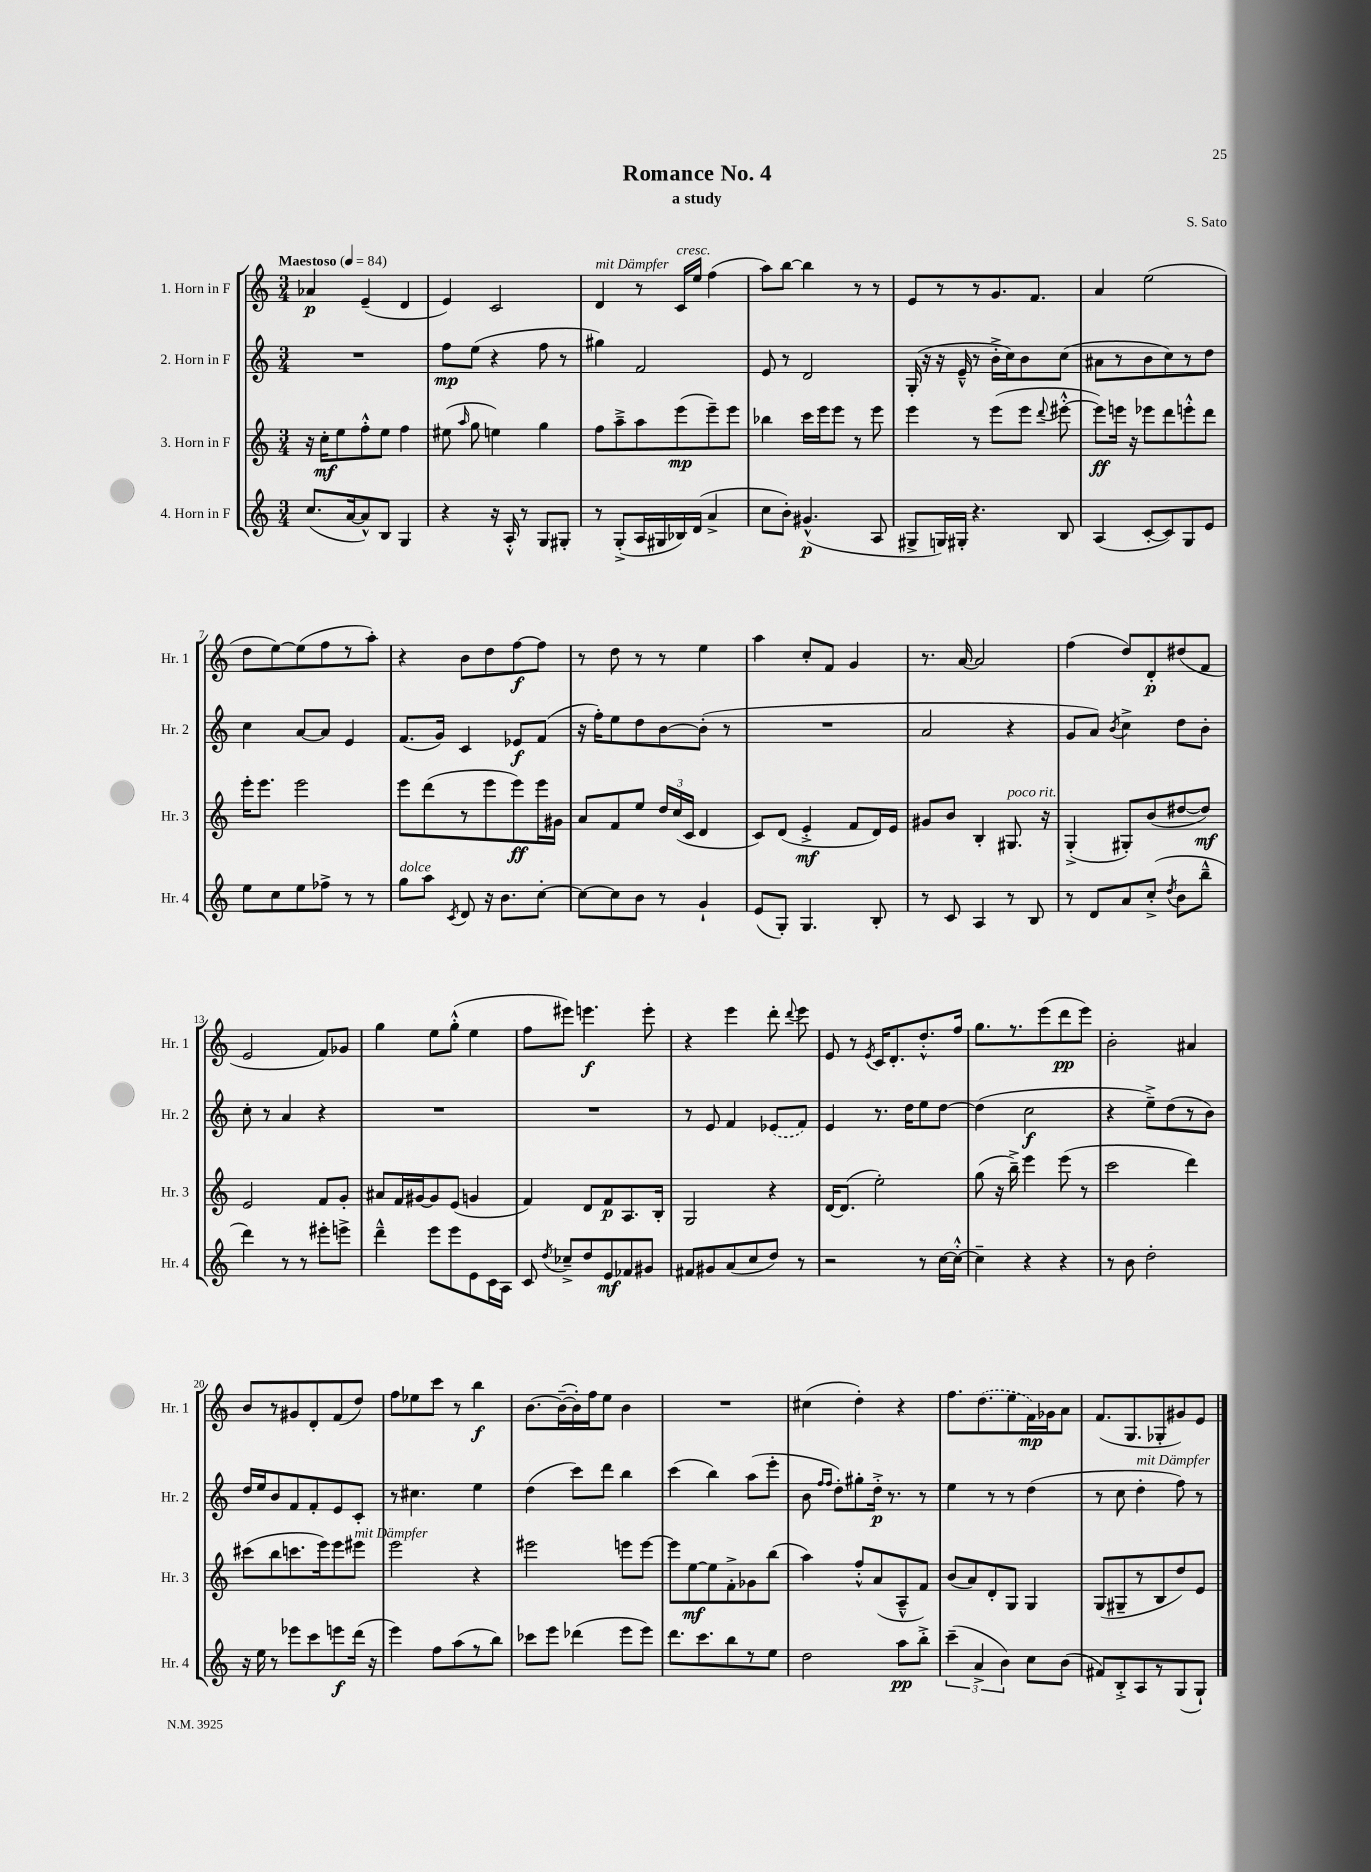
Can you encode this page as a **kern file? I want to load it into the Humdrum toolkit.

**kern	**kern	**kern	**kern
*staff4	*staff3	*staff2	*staff1
*clefG2	*clefG2	*clefG2	*clefG2
*k[]	*k[]	*k[]	*k[]
*M3/4	*M3/4	*M3/4	*M3/4
*MM84	*MM84	*MM84	*MM84
(8.cc	16r	2.r	4a-
.	16cc'	.	.
.	8ee	.	.
[16a	.	.	.
8a^^])	8ff'^^	.	(4e~
8B	8ee	.	.
4G	4ff	.	4d
=	=	=	=
4r	(8ee#	8ff	4e)
.	16qqaa	.	.
.	8gg	(8ee	.
16r	4ee)	4r	2c
16A'^^	.	.	.
8r	.	.	.
8G	4gg	8ff	.
8G#'	.	8r	.
=	=	=	=
8r	8ff	4gg#)	4d
(8G'^	8aa~^	.	.
16A	8aa	2f	8r
16G#	.	.	.
16B-)	(8eee	.	16c
(16d	.	.	16ee
4a^	8eee~)	.	(4ff
.	8eee	.	.
=	=	=	=
8cc	4bb-	8e	8aa)
8b')	.	8r	[8bb
(4.g#^^	16ccc	2d	4bb]
.	16eee	.	.
.	8eee	.	.
.	8r	.	8r
8A	8eee	.	8r
=	=	=	=
8G#^	4eee	(16G'	8e
.	.	16r	.
16G)	.	16r	8r
16G#'	.	16e~^^	.
4.r	8r	8r	8r
.	(8eee	16b'^	8.g
.	.	16cc)	.
.	8eee	8b	.
.	.	.	8.f
.	8qqddd	.	.
8B	[8eee#'^^	(8cc	.
=	=	=	=
(4A	8eee#])	8a#	4a
.	16eee	8r	.
.	16r	.	.
[8c'	8eee-	8b	(2ee
8c])	8ddd	8cc)	.
8G	8eee'^^	8r	.
8e	8ddd	8dd	.
=	=	=	=
8ee	16eee'	4cc	8dd
.	8.eee	.	.
8cc	.	.	[8ee)
8ee	2eee	[8a	(8ee]
8ff-^	.	8a]	8ff
8r	.	4e	8r
8r	.	.	8aa')
=	=	=	=
8gg	8eee	(8.f	4r
8aa	(8ddd	.	.
.	.	16g)	.
8qc	.	.	.
8d	8r	4c	8b
16r	8eee	.	8dd
8.b	.	.	.
.	8eee)	8e-	[8ff
[8cc'	16eee	(8f	8ff]
.	16g#	.	.
=	=	=	=
8cc_	8a	16r	8r
.	.	16ff')	.
8cc]	8f	8ee	8dd
8b	8ee	8dd	8r
8r	24dd	[8b	8r
.	(24cc	.	.
.	24c	.	.
4g`	4d	(8b']	4ee
.	.	8r	.
=	=	=	=
(8e	8c)	2.r	4aa
8G')	(8d	.	.
4.G	4e'^	.	8cc'
.	.	.	8f
.	8f	.	4g
8B'	16d)	.	.
.	16e	.	.
=	=	=	=
8r	8g#	2a	8.r
8c	8b	.	.
.	.	.	[16a
4A	4B'	.	2a]
8r	8.G#	4r	.
8B	.	.	.
.	16r	.	.
=	=	=	=
8r	(4G'^	8g	(4ff
8d	.	8a)	.
.	.	8qb	.
8a	8G#')	4cc^	8dd)
(8cc'^	(8b	.	8d'
8qdd	.	.	.
8b	[8dd#	8dd	(8dd#
8bb~^^	8dd#])	8b'	8f
=	=	=	=
4ddd)	2e	8cc'	2e
.	.	8r	.
8r	.	4a	.
8r	.	.	.
8eee#'	8f	4r	8f)
8eee^	8g'	.	8g-
=	=	=	=
4ddd~^^	8a#	2.r	4gg
.	16f	.	.
.	[16g#	.	.
8eee	8g#]	.	8ee
8eee	(8e	.	(8gg'^^
8e	4g	.	4ee
16c	.	.	.
16A	.	.	.
=	=	=	=
8c	4f)	2.r	8ff
8qdd	.	.	.
8cc-~^	.	.	8eee#)
8dd	8d	.	4.eee
8e	8f	.	.
8f-	8.A	.	.
8g#	.	.	8eee'
.	16B'	.	.
=	=	=	=
8f#	2G	8r	4r
8g#	.	8e	.
(8a	.	4f	4eee
8cc	.	.	.
8dd)	4r	(8e-	8ddd'
.	.	.	8qqddd
8r	.	8f)	8eee
=	=	=	=
2r	[16d	4e	8e
.	(8.d]	.	.
.	.	.	8r
.	.	.	8qe
.	2ee')	8.r	16c
.	.	.	8.d'
.	.	16dd	.
8r	.	8ee	8.dd'^^
[16cc	.	[8dd	.
16cc'^^_	.	.	16ff
=	=	=	=
4cc~]	(8gg	(4dd]	8.gg
.	16r	.	.
.	16bb~^)	.	8.r
4r	4eee	2cc	.
.	.	.	(8eee
4r	(8eee	.	8ddd
.	8r	.	8eee)
=	=	=	=
8r	2ccc	4r	2b'
8b	.	.	.
2dd'	.	8ee~^)	.
.	.	(8dd	.
.	4ddd)	8r	4a#
.	.	8b)	.
=	=	=	=
16r	(8ccc#	16dd	8b
16ee	.	16ee	.
8r	8bb	8b	8r
8eee-	8.ccc	8f	8g#
8ccc	.	8f'	8d'
.	16eee)	.	.
8eee	8eee	8e	(8f
(16ddd	8eee#	8c'	8dd)
16r	.	.	.
=	=	=	=
4eee)	2eee	8r	8ff
.	.	4.cc#	8ee-
8ff	.	.	8ccc
(8aa	.	.	8r
8r	4r	4ee	4bb
8bb)	.	.	.
=	=	=	=
8ccc-	2eee#	(4dd	[8.b
8eee	.	.	.
.	.	.	(16b~_
(4ddd-	.	8ccc)	16b'])
.	.	.	16ff
.	.	8ddd	8ee
8eee	8eee	4bb	4b
8eee)	[8eee	.	.
=	=	=	=
8.ddd	8eee]	(4ccc	2.r
.	[8ee	.	.
8.ccc	.	.	.
.	8ee]	4bb)	.
8bb	8f'^	.	.
8r	8g-	(8aa	.
8ee	(8bb	8eee'	.
=	=	=	=
2dd	4aa)	8b	(4cc#
.	.	16qqff	.
.	.	16qqff	.
.	.	8dd')	.
.	8ff'^^	8gg#'	4dd')
.	(8a	16dd'^	.
.	.	8.r	.
8aa	8A~^^	.	4r
8bb'^	8f)	8r	.
=	=	=	=
(6ccc~	(8b	4ee	8.ff
.	8a)	.	.
6a^	.	.	.
.	.	.	(8.dd
.	8d'	8r	.
6b)	.	.	.
.	8G	8r	8ee
8cc	4G	(4dd	16f)
.	.	.	16g-
(8b	.	.	8a
=	=	=	=
8f#)	(8G	8r	(8.f
8B'^	8G#~	8cc	.
.	.	.	8.G
8A	8r	4dd'	.
8r	8B	.	8G-'
(8G	8dd)	8ff)	8g#)
8G`)	8e	8r	8e
==	==	==	==
*-	*-	*-	*-
